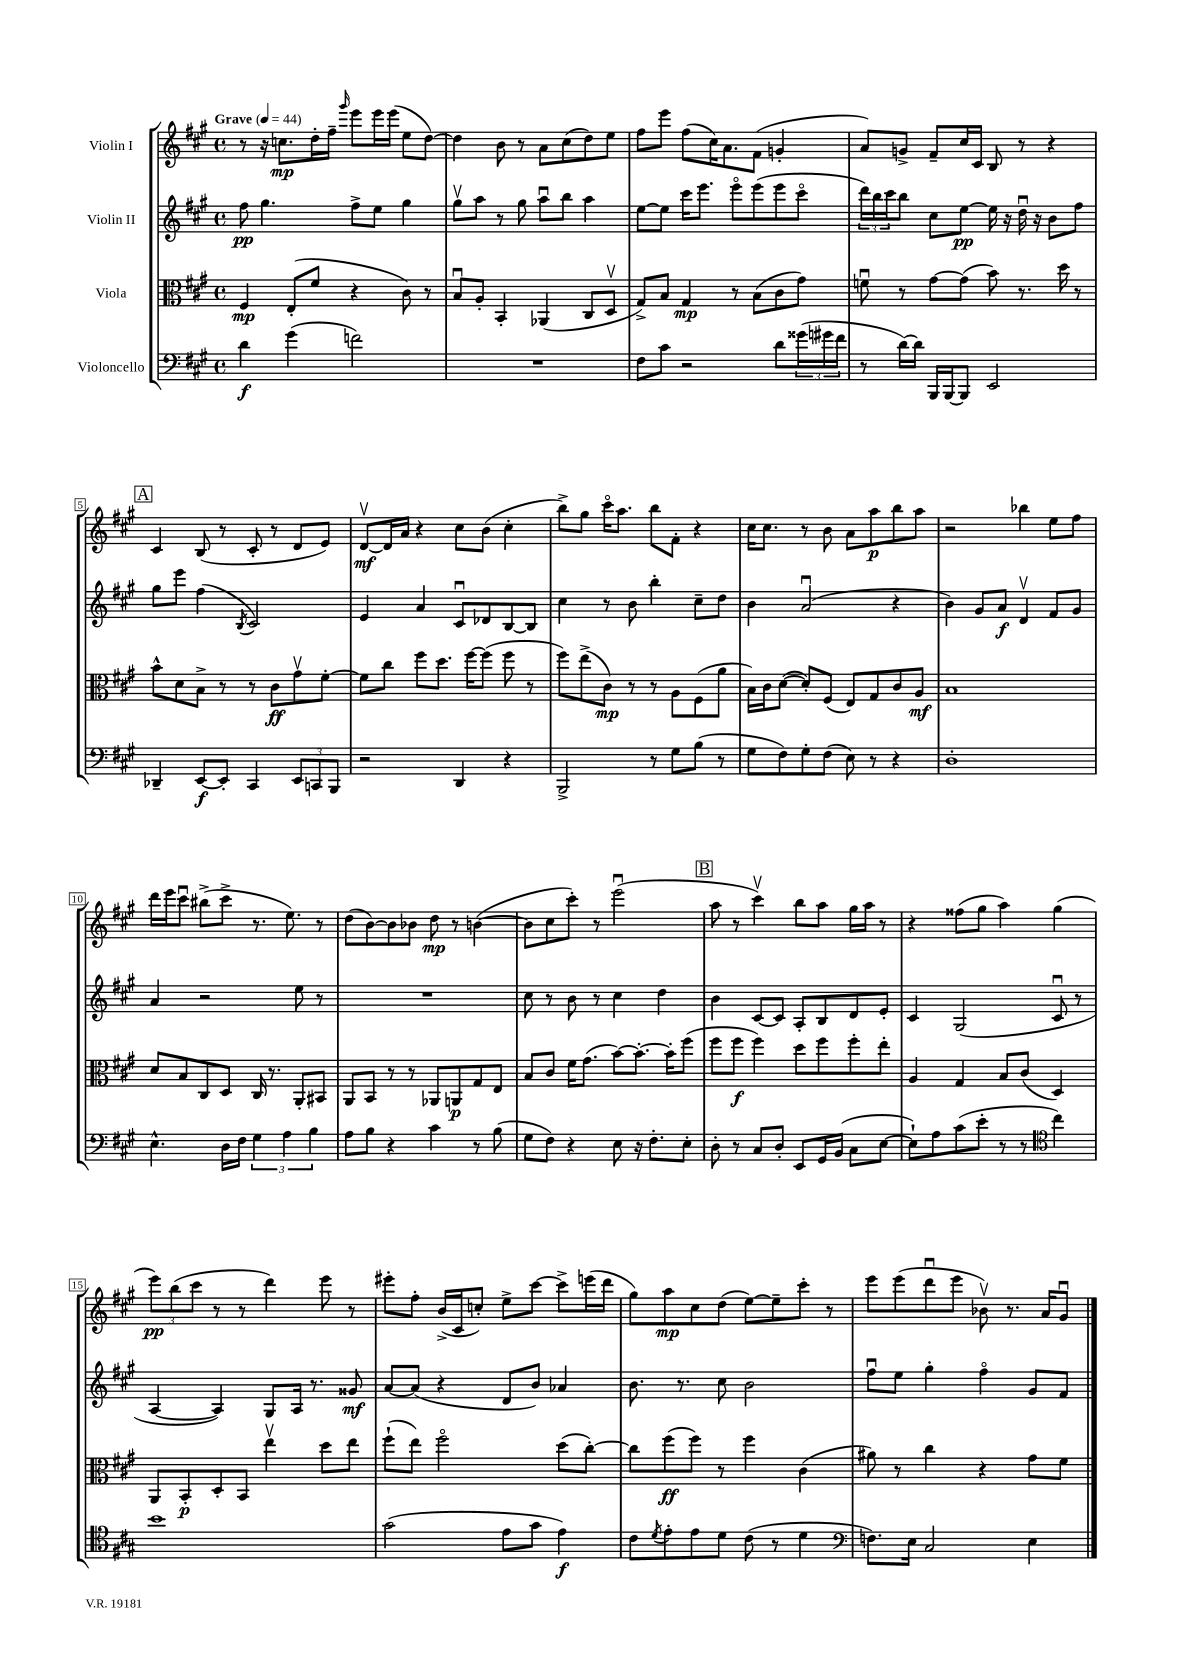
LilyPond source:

<<
\new StaffGroup <<
\new Staff = "s0" \with { instrumentName = "Violin I" } {
    \clef treble \key a \major \defaultTimeSignature \time 4/4 \tempo "Grave" 4 = 44
    r8 r16 c''8.\mp d''16-. fis''16-- \grace { gis'''16 } e'''8 e'''16 e'''16( e''8 d''8~) |
    d''4 b'8 r8 a'8 cis''8( d''8) e''8 |
    fis''8 e'''8 fis''8( cis''16) a'8. fis'8( g'4-. |
    a'8) g'8-> fis'8-- cis''16 cis'16 b8 r8 r4 |
    \mark \markup { \box "A" } cis'4 b8( r8 cis'8-. r8 d'8 e'8) |
    d'8~\upbow\mf d'16 a'16 r4 cis''8 b'8( cis''4-. |
    b''8->) gis''8 cis'''16\flageolet a''8. b''8 fis'8-. r4 |
    cis''16 cis''8. r8 b'8 a'8 a''8\p b''8 a''8 |
    r2 bes''4 e''8 fis''8 |
    d'''16 e'''16 cis'''8\downbow bis''8->( cis'''8-> r8. e''8.) r8 |
    d''8( b'8~) b'8 bes'8 d''8\mp r8 b'4~( |
    b'8 cis''8 cis'''8-.) r8 e'''2\downbow( |
    \mark \markup { \box "B" } a''8 r8 cis'''4\upbow) b''8 a''8 gis''16 a''16 r8 |
    r4 fisis''8( gis''8 a''4) gis''4( |
    \tuplet 3/2 { e'''8\pp) b''8( cis'''8 } r8 r8 d'''4) e'''8 r8 |
    eis'''8-. fis''8-. b'16->( cis'16 c''8-.) e''8-> cis'''8~ cis'''8-> e'''16( d'''16 |
    gis''8) a''8\mp cis''8 d''8( e''8~) e''8-- cis'''8-. r8 |
    e'''8 e'''8( d'''8\downbow e'''8 bes'8\upbow) r8. a'16 gis'8\downbow \bar "|." |
}
\new Staff = "s1" \with { instrumentName = "Violin II" } {
    \clef treble \key a \major \defaultTimeSignature \time 4/4
    fis''8\pp gis''4. fis''8-> e''8 gis''4 |
    gis''8\upbow a''8 r8 gis''8 a''8\downbow b''8 a''4 |
    e''8~ e''8 cis'''16 e'''8. e'''8\flageolet e'''8( e'''8 cis'''8\flageolet |
    \tuplet 3/2 { d'''16) b''16 cis'''16 } b''8 cis''8 e''8~\pp e''16 r16 d''16\downbow r16 b'8 fis''8 |
    \mark \markup { \box "A" } gis''8 e'''8 fis''4( \acciaccatura { b8 } cis'2) |
    e'4 a'4 cis'8\downbow des'8 b8~ b8 |
    cis''4 r8 b'8 b''4-. cis''8-- d''8 |
    b'4 a'2\downbow( r4 |
    b'4) gis'8 a'8\f d'4\upbow fis'8 gis'8 |
    a'4 r2 e''8 r8 |
    R1 |
    cis''8 r8 b'8 r8 cis''4 d''4 |
    \mark \markup { \box "B" } b'4 cis'8~ cis'8 a8-. b8 d'8 e'8-. |
    cis'4 gis2( cis'8\downbow r8 |
    a4~ a4) gis8 a16 r8. gisis'8\mf |
    a'8~ a'8( r4 d'8 b'8) aes'4 |
    b'8. r8. cis''8 b'2 |
    fis''8\downbow e''8 gis''4-. fis''4\flageolet gis'8 fis'8 \bar "|." |
}
\new Staff = "s2" \with { instrumentName = "Viola" } {
    \clef alto \key a \major \defaultTimeSignature \time 4/4
    fis4\mp e8-.( fis'8 r4 cis'8) r8 |
    b8\downbow a8-. b,4-. aes,4( cis8 d8\upbow |
    gis8->) b8 gis4\mp r8 b8( cis'8 gis'8) |
    f'8\downbow r8 gis'8~ gis'8( b'8) r8. d''16 r8 |
    \mark \markup { \box "A" } b'8-^ d'8 b8-> r8 r8 cis'8\ff gis'8\upbow fis'8~-. |
    fis'8 cis''8 fis''8 d''8. fis''16~ fis''8( fis''8 r8 |
    fis''8) e''8->( cis'8\mp) r8 r8 a8 fis8( a'8 |
    b16) cis'16 d'8~( d'8-.) fis8( e8) gis8 cis'8 a8\mf |
    b1 |
    d'8 b8 cis8 d8 cis16 r8. a,8-. bis,8 |
    a,8 b,8 r8 r8 aes,8 a,8\p gis8 e8 |
    b8 cis'8 fis'16 gis'8.( b'8~) b'8.~-. b'16-. fis''8( |
    \mark \markup { \box "B" } fis''8 fis''8\f fis''4) d''8 fis''8 fis''8-. e''8-. |
    a4 gis4 b8 cis'8( d4) |
    a,8 b,8-.\p d8-. b,8 e''4\upbow d''8 e''8 |
    fis''8-!( e''8) fis''2\flageolet d''8( cis''8~-.) |
    cis''8 fis''8\ff( fis''8) r8 fis''4 cis'4( |
    ais'8) r8 cis''4 r4 gis'8 fis'8 \bar "|." |
}
\new Staff = "s3" \with { instrumentName = "Violoncello" } {
    \clef bass \key a \major \defaultTimeSignature \time 4/4
    d'4\f gis'4( f'2) |
    R1 |
    fis8 cis'8 r2 d'8 \tuplet 3/2 { gisis'16( gis'16 fis'16 } |
    r8 d'16~) d'16 b,,16 b,,16~ b,,8 e,2 |
    \mark \markup { \box "A" } des,4-- e,8~\f e,8-. cis,4 \tuplet 3/2 { e,8 c,8 b,,8 } |
    r2 d,4 r4 |
    b,,2-> r8 gis8 b8( r8 |
    gis8 fis8) gis8-. fis8( e8) r8 r4 |
    d1-. |
    e4.-^ d16 fis16 \tuplet 3/2 { gis4 a4 b4 } |
    a8 b8 r4 cis'4 r8 b8( |
    gis8 fis8) r4 e8 r16 fis8.-. e8-. |
    \mark \markup { \box "B" } d8-. r8 cis8 d8-. e,8 gis,16 b,16( cis8 e8~ |
    e8-!) a8 cis'8( e'8-. r8 r8 \clef tenor cis''4) |
    b'1 |
    gis'2( e'8 gis'8 e'4\f) |
    cis'8 \acciaccatura { d'8 } e'8-. e'8 d'8 cis'8( r8 d'4 |
    \clef bass f8.) e16 cis2 e4 \bar "|." |
}
>>
>>
\layout { \context { \Score \override BarNumber.stencil = #(make-stencil-boxer 0.1 0.3 ly:text-interface::print) } }
